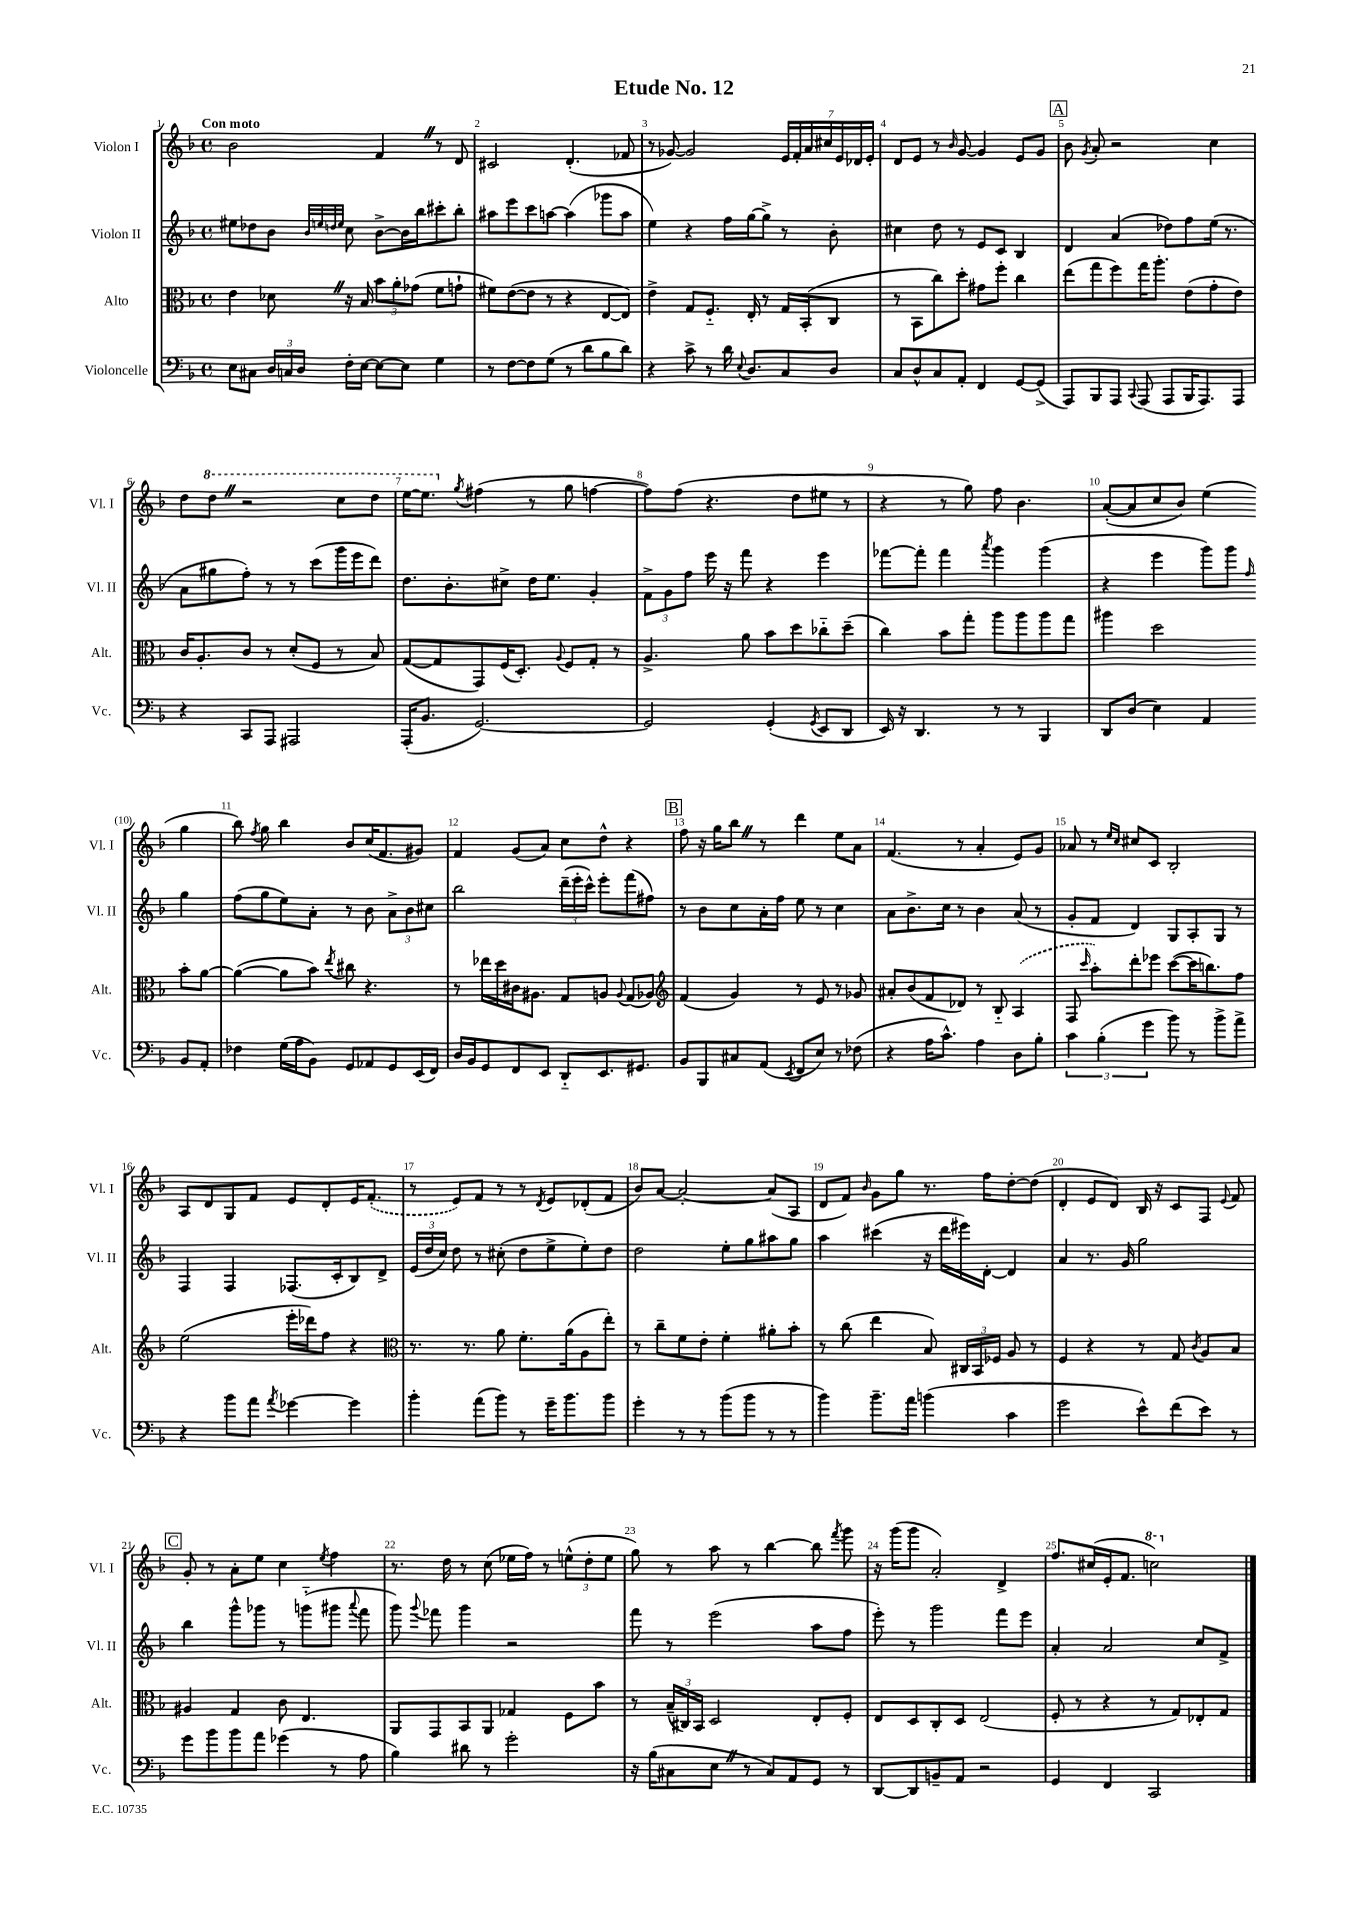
\header { title = "Etude No. 12" }
<<
\new StaffGroup <<
\new Staff = "s0" \with { instrumentName = "Violon I" shortInstrumentName = "Vl. I" } {
    \clef treble \key f \major \defaultTimeSignature \time 4/4 \tempo "Con moto"
    \autoBeamOff bes'2 f'4 \once \override BreathingSign.text = \markup { \musicglyph "scripts.caesura.straight" } \breathe r8 d'8 |
    cis'2 d'4.-.( fes'8 |
    r8 ges'8~) ges'2 \tuplet 7/4 { e'16[ f'16-. a'16 cis''16 e'16 des'16 e'16]-. } |
    d'8[ e'8] r8 \grace { bes'16 } g'8~ g'4 e'8[ g'8] |
    \mark \markup { \box "A" } bes'8 \acciaccatura { g'8 } a'8-. r2 c''4 |
    d''8[ \ottava #1 d'''8] \once \override BreathingSign.text = \markup { \musicglyph "scripts.caesura.straight" } \breathe r2 c'''8[ d'''8] |
    e'''16[~ e'''8.] \ottava #0 \acciaccatura { g''8 } fis''4( r8 g''8 f''4~ |
    f''8[) f''8]( r4. d''8[ eis''8] r8 |
    r4 r8 g''8) f''8 bes'4. |
    a'8[~-.( a'8 c''8 bes'8]) e''4( g''4 |
    bes''8) \acciaccatura { f''8 } g''8 bes''4 bes'8[ c''16( f'8. gis'8]) |
    f'4 g'8[( a'8]) c''8[ d''8]-^ r4 |
    \mark \markup { \box "B" } f''8 r16 g''16[ bes''8] \once \override BreathingSign.text = \markup { \musicglyph "scripts.caesura.straight" } \breathe r8 d'''4 e''8[ a'8] |
    f'4.( r8 a'4-. e'8[) g'8] |
    aes'8 r8 \grace { e''16[ c''16] } cis''8[ c'8] bes2-. |
    a8[ d'8 g8 f'8] e'8[ d'8-. e'16 \once \slurDashed f'8.]-.( |
    r8 e'8[) f'8] r8 r8 \acciaccatura { d'8 } e'8[ des'8-.( f'8] |
    bes'8[) a'8]~ a'2~-. a'8[( a8] |
    d'8[ f'8]) \grace { bes'16 } g'8[ g''8] r8. f''16[ d''8~-. d''8]( |
    d'4-. e'8[ d'8]) bes16 r16 c'8[ f8] \appoggiatura { e'8 } f'8 |
    \mark \markup { \box "C" } g'8-. r8 a'8[-. e''8] c''4 \acciaccatura { e''8 } f''4 |
    r8. d''16 r8 c''8( ees''16[ f''16]) r8 \tuplet 3/2 { e''8[-^( d''8-. e''8] } |
    g''8) r8 a''8 r8 bes''4~ bes''8 \acciaccatura { f'''8 } g'''8 |
    r16 g'''16[( g'''8] a'2-.) d'4-> |
    f''8.[ cis''16( e'16-. f'8.] \ottava #1 c'''!2) \ottava #0 \bar "|." |
}
\new Staff = "s1" \with { instrumentName = "Violon II" shortInstrumentName = "Vl. II" } {
    \clef treble \key f \major \defaultTimeSignature \time 4/4
    \autoBeamOff eis''8[ des''8 bes'8] \grace { bes'32[ e''32 d''32 e''32] } c''8 bes'8[~-> bes'16 bes''16 cis'''8-. bes''8]-. |
    ais''8[ e'''8 c'''8 a''8]~ a''4( ges'''8[ a''8] |
    e''4) r4 f''16[ g''16~ g''8]-> r8 bes'8-. |
    cis''4 d''8 r8 e'8[ c'8] bes4 |
    \mark \markup { \box "A" } d'4 a'4( des''8[) f''8 e''16]( r8. |
    a'8[ gis''8 f''8]-.) r8 r8 c'''8[( g'''16 e'''16 d'''8]) |
    d''8.[ bes'8.-. cis''8]-> d''16[ e''8.] g'4-. |
    \tuplet 3/2 { f'8[-> g'8 f''8] } e'''16 r16 f'''8 r4 e'''4 |
    fes'''8[~ fes'''8]-. fes'''4 \acciaccatura { a'''8 } g'''4 g'''4( |
    r4 e'''4 g'''8[) g'''8] \grace { f''16 } g''4 |
    f''8[( g''8 e''8) a'8]-. r8 bes'8 \tuplet 3/2 { a'8[-> bes'8 cis''8] } |
    bes''2 \tuplet 3/2 { d'''16[--( e'''16-. c'''16]-^) } e'''8[-. f'''8( fis''8]) |
    \mark \markup { \box "B" } r8 bes'8[ c''8 a'16-. f''16] e''8 r8 c''4 |
    a'8[ bes'8.-> c''16] r8 bes'4 a'8( r8 |
    g'8[-. f'8] d'4) g8[ a8-. g8] r8 |
    f4 f4 fes8.[( c'16-. bes8) d'8]-> |
    \tuplet 3/2 { e'16[( d''16 c''16]) } d''8 r8 cis''8-.( d''8[ e''8-> e''8-.) d''8] |
    d''2 e''8[-. g''8 ais''8 g''8] |
    a''4 cis'''4( r16 d'''16[ eis'''16) d'16]~-. d'4 |
    a'4 r8. g'16 g''2 |
    \mark \markup { \box "C" } bes''4 g'''8[-^ ges'''8] r8 g'''8[-_( gis'''8] \appoggiatura { a'''8 } f'''8 |
    g'''8) \appoggiatura { g'''8 } fes'''8 g'''4 r2 |
    f'''8 r8 e'''2( a''8[ f''8] |
    e'''8-.) r8 g'''2 f'''8[ e'''8] |
    a'4-. a'2 c''8[ f'8]-> \bar "|." |
}
\new Staff = "s2" \with { instrumentName = "Alto" shortInstrumentName = "Alt." } {
    \clef alto \key f \major \defaultTimeSignature \time 4/4
    \autoBeamOff e'4 des'8 \once \override BreathingSign.text = \markup { \musicglyph "scripts.caesura.straight" } \breathe r16 bes16 \tuplet 3/2 { bes'8[ a'8-. ges'8]( } f'8[ g'8]-! |
    fis'8[) e'8~( e'8] r8 r4 e8[~ e8]) |
    e'4-> g8[ f8.]-_ e16-. r8 g16[ bes,16-.( c8] |
    r8 bes,8[ c''8) d''8]-. gis'8[ f''8]-. c''4 |
    \mark \markup { \box "A" } e''8[( g''8 f''8) g''16 a''8.]-. e'8[( g'8-. e'8]) |
    c'16[ a8.-. c'8] r8 d'8[-.( f8] r8 bes8) |
    g8[~( g8 g,8) f16( d8.]-.) \appoggiatura { a8 } f8[ g8]-. r8 |
    a4.-> a'8 bes'8[ d''8 ces''8-_ d''8]--( |
    c''4) bes'8[ g''8]-. a''8[ a''8 a''8 g''8] |
    ais''4 d''2 bes'8[-. a'8]~ |
    a'4~( a'8[ bes'8]) \acciaccatura { e''8 } cis''8 r4. |
    r8 ees''16[ d''16 cis'16 ais8.] g8[ a8] \appoggiatura { a8 } g8[( aes8]) |
    \mark \markup { \box "B" } \clef treble f'4( g'4) r8 e'8 r8 ges'8 |
    ais'8[-. bes'8( f'8 des'8]) r8 bes8-_ \once \slurDashed a4( |
    f8 \grace { c'''16 } a''8[-.) d'''8-. ees'''8] c'''8[~( c'''16 b''8.) f''8] |
    e''2( e'''16[-. des'''16) f''8] r4 |
    \clef alto r8. r8. a'8 f'8.[-. a'16( a8 e''8]-.) |
    r8 c''8[-- f'8 e'8]-. f'4-. ais'8[-. bes'8]-. |
    r8 c''8( e''4 bes8) \tuplet 3/2 { cis16[ bes,16 fes16] } a8 r8 |
    f4 r4 r8 g8 \acciaccatura { c'8 } a8[ bes8] |
    \mark \markup { \box "C" } ais4 g4 c'8 e4. |
    a,8[ g,8 bes,8 a,8] ges4 f8[ bes'8] |
    r8 \tuplet 3/2 { bes16[--( cis16) bes,16] } d2 e8[-. f8]-. |
    e8[ d8 c8-. d8] e2( |
    f8-. r8 r4 r8 g8[) ees8-. g8] \bar "|." |
}
\new Staff = "s3" \with { instrumentName = "Violoncelle" shortInstrumentName = "Vc." } {
    \clef bass \key f \major \defaultTimeSignature \time 4/4
    \autoBeamOff e8[ cis8] \tuplet 3/2 { d16[ c16 d16] } f16[-. e16]~ e8[~ e8] g4 |
    r8 f8[~ f8 g8]( r8 d'8[ bes8 d'8]) |
    r4 c'8-> r8 d'16 \appoggiatura { e8 } d8.[ c8 d8] |
    c8[ d8-^ c8 a,8]-. f,4 g,8[~ g,8]->( |
    \mark \markup { \box "A" } a,,8[) bes,,8 a,,8] \appoggiatura { c,8 } a,,8( a,,8[ bes,,16 a,,8.) a,,8] |
    r4 c,8[ a,,8] ais,,2 |
    a,,16[-.( bes,8.] g,2.~) |
    g,2 g,4-.( \acciaccatura { g,8 } e,8[ d,8] |
    e,16) r16 d,4. r8 r8 bes,,4 |
    d,8[ d8]( e4) a,4 bes,8[ a,8]-. |
    fes4 g16[( a16 bes,8]) g,8[ aes,8 g,8 e,16( f,16]) |
    d16[ bes,16 g,8 f,8 e,8] d,8[-_ e,8. gis,8.] |
    \mark \markup { \box "B" } bes,8[ bes,,8 cis8 a,8]( \acciaccatura { e,8 } f,8[ e8]) r8 fes8( |
    r4 a16[ c'8.]-^) a4 d8[ bes8]-. |
    \tuplet 3/2 { c'4 bes4-.( g'4 } bes'8) r8 bes'8[-> a'8]-> |
    r4 bes'8[ a'8] \acciaccatura { a'8 } ges'4~ ges'4 |
    bes'4-. a'8[( bes'8]) r8 g'16[-- bes'8. bes'8] |
    g'4-. r8 r8 bes'8[( bes'8] r8 r8 |
    bes'4) bes'8.[-- a'16] b'4( c'4 |
    g'2 e'8[-^) f'8( e'8]) r8 |
    \mark \markup { \box "C" } g'8[ bes'8 bes'8 a'8] ges'4( r8 a8 |
    bes4) dis'8 r8 g'2-. |
    r16 bes16[( cis8 e8] \once \override BreathingSign.text = \markup { \musicglyph "scripts.caesura.straight" } \breathe r8 cis8[) a,8 g,8] r8 |
    d,8[~ d,8 b,8-- a,8] r2 |
    g,4 f,4 c,2 \bar "|." |
}
>>
>>
\layout { \context { \Score \override BarNumber.break-visibility = ##(#f #t #t) barNumberVisibility = #all-bar-numbers-visible } }
